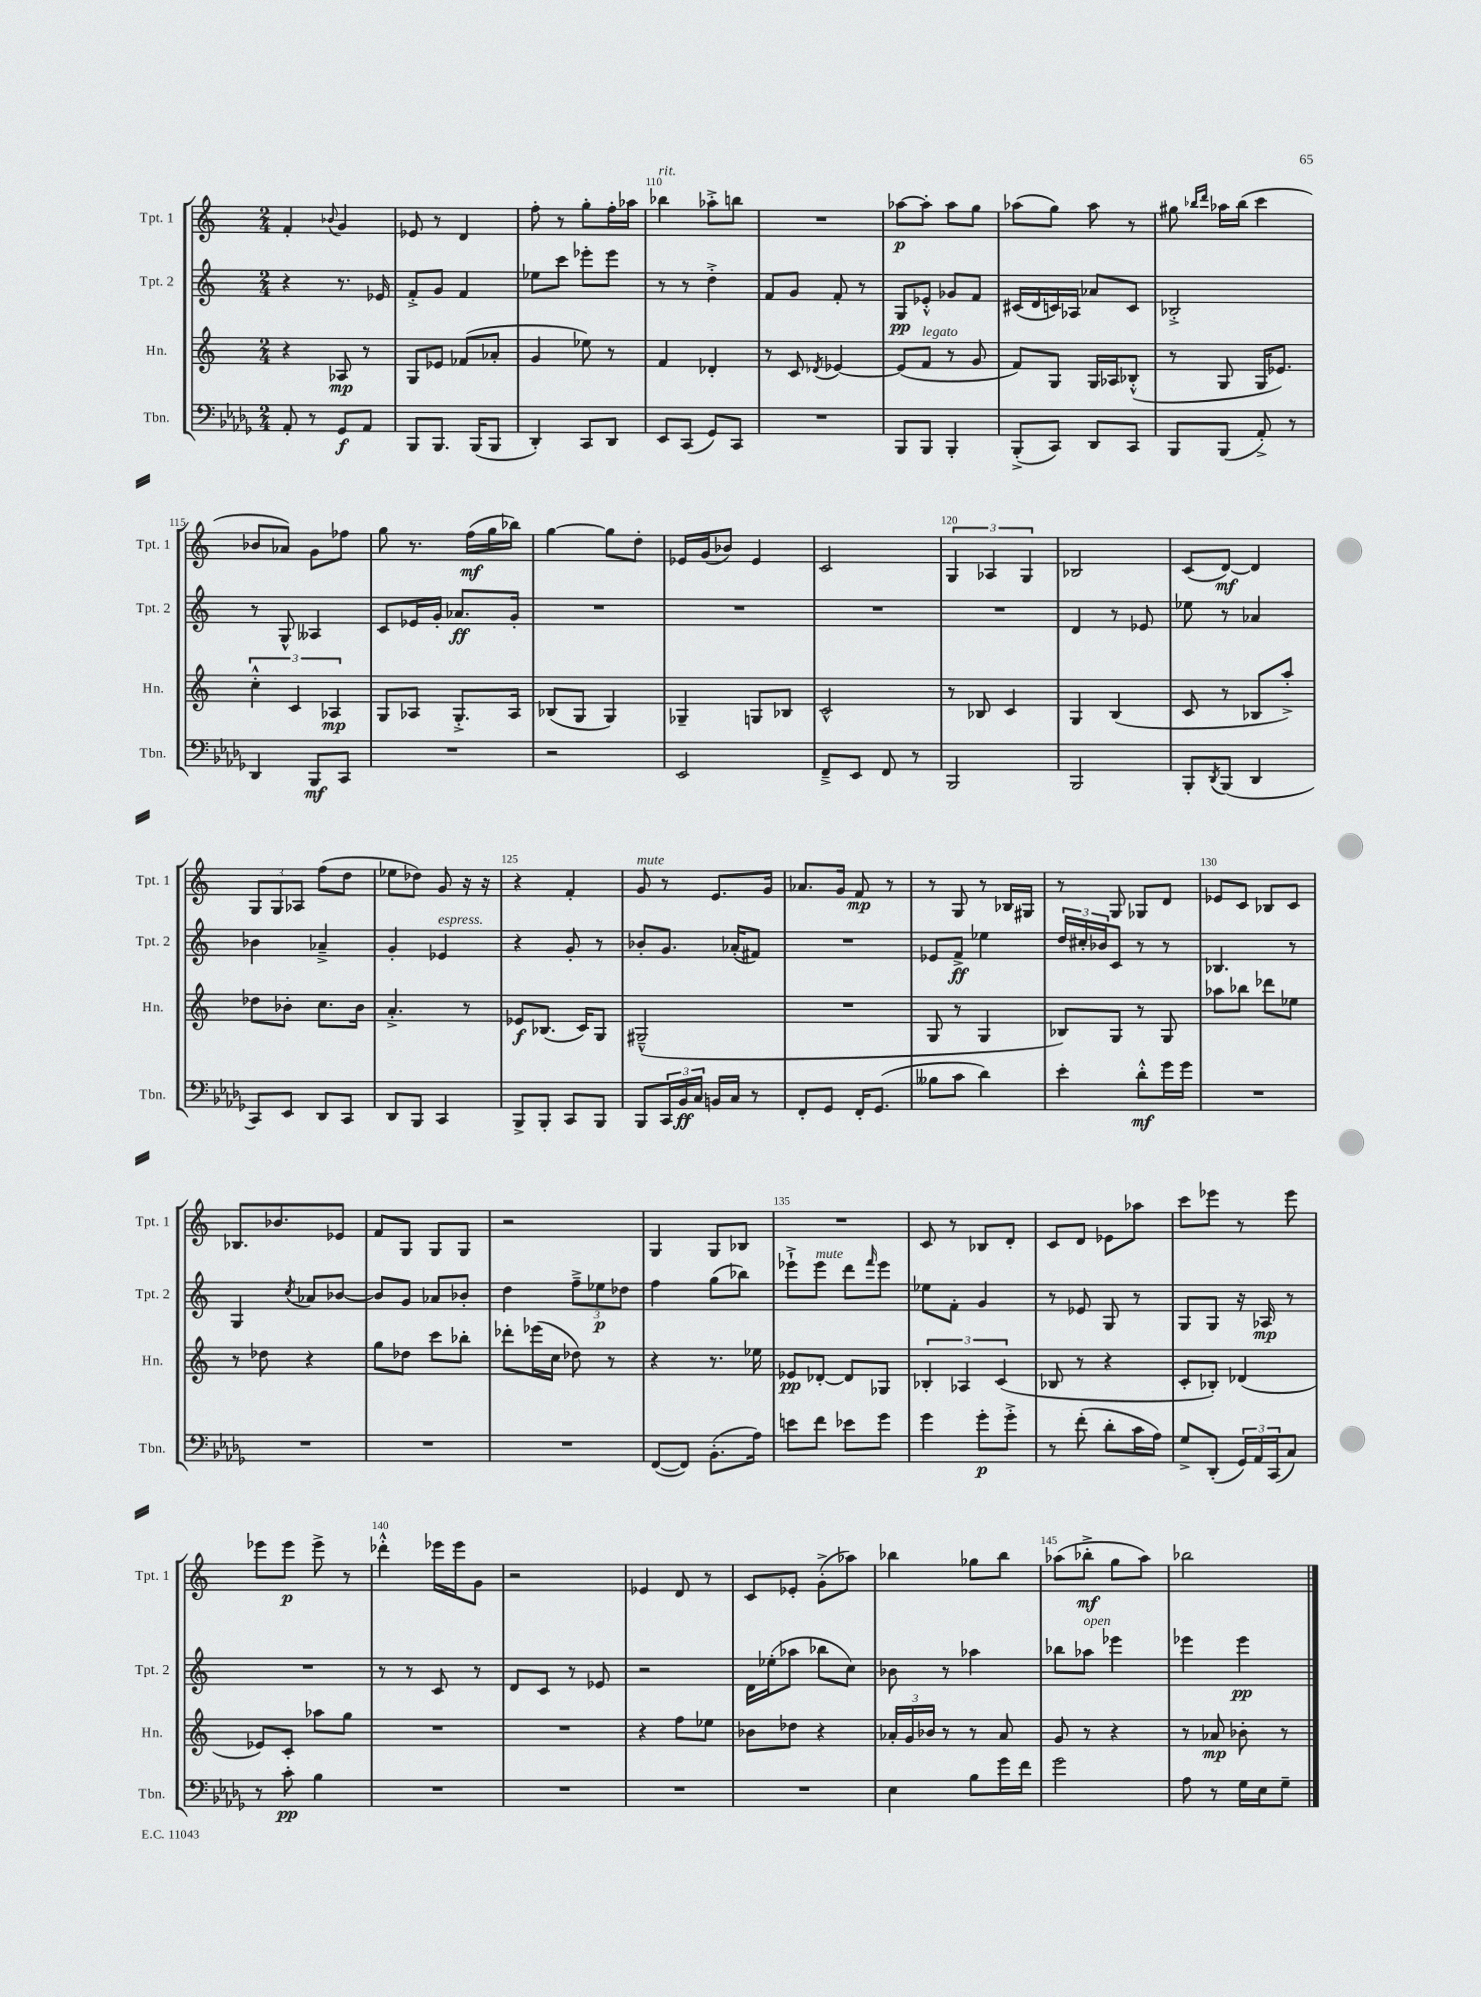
<<
\new StaffGroup <<
\new Staff = "s0" \with { instrumentName = "Tpt. 1" shortInstrumentName = "Tpt. 1" } {
    \clef treble \key c \major \numericTimeSignature \time 2/4
    f'4-. \appoggiatura { bes'8 } g'4 |
    ees'8 r8 d'4 |
    f''8-. r8 g''8-. f''16-. aes''16 |
    bes''4^\markup { \italic "rit." } aes''8-.-> b''8 |
    R2 |
    aes''8~\p aes''8-. aes''8 g''8 |
    aes''8( g''8) aes''8 r8 |
    gis''8 \grace { bes''16 d'''16 } aes''16 bes''16( c'''4 |
    bes'8 aes'8) g'8 fes''8 |
    g''8 r8. f''16\mf( g''16 bes''16) |
    g''4~ g''8 d''8-. |
    ees'16 g'16( bes'8) ees'4 |
    c'2 |
    \tuplet 3/2 { g4 aes4 g4 } |
    bes2 |
    c'8( d'8~\mf) d'4 |
    \tuplet 3/2 { g8 g8 aes8 } f''8( d''8 |
    ees''8 des''8) g'8 r16 r16 |
    r4 f'4-. |
    g'8^\markup { \italic "mute" } r8 e'8. g'16 |
    aes'8. g'16 f'8\mp r8 |
    r8 g8 r8 bes16 gis16 |
    r8 g8 ges8 d'8 |
    ees'8 c'8 bes8 c'8 |
    bes8. bes'8. ees'8 |
    f'8 g8 g8 g8 |
    r2 |
    g4 g8 bes8 |
    R2 |
    c'8 r8 bes8 d'8-. |
    c'8 d'8 ees'8 aes''8 |
    c'''8 ees'''8 r8 ees'''8 |
    ees'''8 ees'''8\p ees'''8-> r8 |
    des'''4-.-^ ees'''16 ees'''16 g'8 |
    r2 |
    ees'4 d'8 r8 |
    c'8 ees'8-. g'8-.->( aes''8) |
    bes''4 ges''8 bes''8 |
    aes''8( bes''8-.->\mf g''8 aes''8) |
    bes''2 \bar "|." |
}
\new Staff = "s1" \with { instrumentName = "Tpt. 2" shortInstrumentName = "Tpt. 2" } {
    \clef treble \key c \major \numericTimeSignature \time 2/4
    r4 r8. ees'16 |
    f'8-.-> g'8 f'4 |
    ees''8 c'''8 ees'''8-. ees'''8 |
    r8 r8 d''4-.-> |
    f'8 g'8 f'8-. r8 |
    g8\pp ees'8-.-^ ges'8 f'8 |
    cis'16( d'16 c'16) aes16 aes'8 c'8 |
    bes2-.-> |
    r8 g8-^ aeses4 |
    c'8 ees'16 g'16-. aes'8.\ff g'16-. |
    R2 |
    R2 |
    R2 |
    R2 |
    d'4 r8 ees'8 |
    ees''8 r8 aes'4 |
    bes'4 aes'4---> |
    g'4-. ees'4^\markup { \italic "espress." } |
    r4 g'8-. r8 |
    bes'8-. g'8. aes'16-.( fis'8) |
    R2 |
    ees'8 f'8->\ff ees''4 |
    \tuplet 3/2 { d''16 cis''16-. bes'16 } c'8 r8 r8 |
    bes4. r8 |
    g4 \acciaccatura { c''8 } aes'8 bes'8~ |
    bes'8 g'8 aes'8 bes'8-. |
    d''4 \tuplet 3/2 { f''8---> ees''8\p des''8 } |
    f''4 g''8( bes''8) |
    ees'''8-!-> ees'''8^\markup { \italic "mute" } d'''8 \grace { f'''16 } ees'''8 |
    ees''8 f'8-. g'4 |
    r8 ees'8 g8 r8 |
    g8 g8 r16 aes16\mp r8 |
    R2 |
    r8 r8 c'8 r8 |
    d'8 c'8 r8 ees'8 |
    r2 |
    d'16 ees''16-.( aes''8 bes''8 c''8) |
    bes'8 r8 aes''4 |
    bes''8 aes''8^\markup { \italic "open" } ees'''4 |
    ees'''4 ees'''4\pp \bar "|." |
}
\new Staff = "s2" \with { instrumentName = "Hn." shortInstrumentName = "Hn." } {
    \clef treble \key c \major \numericTimeSignature \time 2/4
    r4 aes8\mp r8 |
    g8 ees'8 fes'8( aes'8-. |
    g'4 ees''8) r8 |
    f'4 des'4-. |
    r8 c'8 \acciaccatura { des'8 } ees'4~ |
    ees'8( f'8^\markup { \italic "legato" } r8 g'8 |
    f'8) g8 g16 aes16 bes8-.-^( |
    r8 g8 g16 ees'8.) |
    \tuplet 3/2 { c''4-.-^ c'4 aes4\mp } |
    g8 aes8 g8.-.-> aes16 |
    bes8( g8 g4) |
    ges4-- g8 bes8 |
    c'2-^ |
    r8 bes8 c'4 |
    g4 b4( |
    c'8 r8 bes8 a''8-.->) |
    des''8 bes'8-. c''8. bes'16 |
    a'4.-.-> r8 |
    ees'8\f bes8.( c'16) g8 |
    gis2---^( |
    R2 |
    g8 r8 g4 |
    bes8) g8 r8 g8 |
    aes''8 bes''8 des'''8 ees''8 |
    r8 des''8 r4 |
    g''8 des''8 c'''8 bes''8-. |
    des'''8-. ees'''16( c''16 des''8) r8 |
    r4 r8. ees''16 |
    ees'8\pp des'8~-. des'8 ges8 |
    \tuplet 3/2 { bes4-. aes4 c'4( } |
    bes8 r8 r4 |
    c'8-. bes8-.) des'4( |
    ees'8) c'8-. aes''8 g''8 |
    R2 |
    R2 |
    r4 f''8 ees''8 |
    bes'8 des''8 r4 |
    \tuplet 3/2 { aes'16-. g'16 bes'16 } r8 r8 aes'8 |
    g'8 r8 r4 |
    r8 aes'8\mp bes'8-. r8 \bar "|." |
}
\new Staff = "s3" \with { instrumentName = "Tbn." shortInstrumentName = "Tbn." } {
    \clef bass \key des \major \numericTimeSignature \time 2/4
    aes,8-. r8 ges,8\f aes,8 |
    bes,,8 bes,,8. bes,,16( bes,,8 |
    des,4-.) c,8 des,8 |
    ees,8 c,8( ges,8) c,8 |
    R2 |
    bes,,8 bes,,8 bes,,4-. |
    bes,,8-.->( c,8) des,8 c,8 |
    bes,,8 bes,,8( aes,8-.->) r8 |
    des,4 bes,,8\mf c,8 |
    R2 |
    r2 |
    ees,2 |
    f,8---> ees,8 f,8 r8 |
    bes,,2 |
    bes,,2 |
    bes,,8-. \acciaccatura { des,8 } bes,,8( des,4 |
    c,8) ees,8 des,8 c,8 |
    des,8 bes,,8 c,4 |
    bes,,8-> bes,,8-. c,8 bes,,8 |
    bes,,8 \tuplet 3/2 { c,16 bes,16\ff c16 } b,16 c16 r8 |
    f,8-. ges,8 f,16-. ges,8.( |
    beses8 c'8 des'4) |
    ees'4-. des'8-.-^\mf ges'16 ges'16 |
    R2 |
    R2 |
    R2 |
    R2 |
    f,8~( f,8) bes,8.-.( aes16) |
    e'8 f'8 ees'8 ges'8 |
    ges'4 ges'8-.\p ges'8-.-> |
    r8 f'8-.( des'8-. c'16 aes16) |
    ges8-> des,8-.( \tuplet 3/2 { ges,16) aes,16 c,16( } c8) |
    r8 c'8-.\pp bes4 |
    R2 |
    R2 |
    R2 |
    R2 |
    ees4 bes8 ges'16 f'16 |
    ges'2 |
    aes8 r8 ges16 ees16 ges8-- \bar "|." |
}
>>
>>
\layout { \context { \Score currentBarNumber = #107 \override BarNumber.break-visibility = ##(#f #t #t) barNumberVisibility = #(every-nth-bar-number-visible 5) } }
